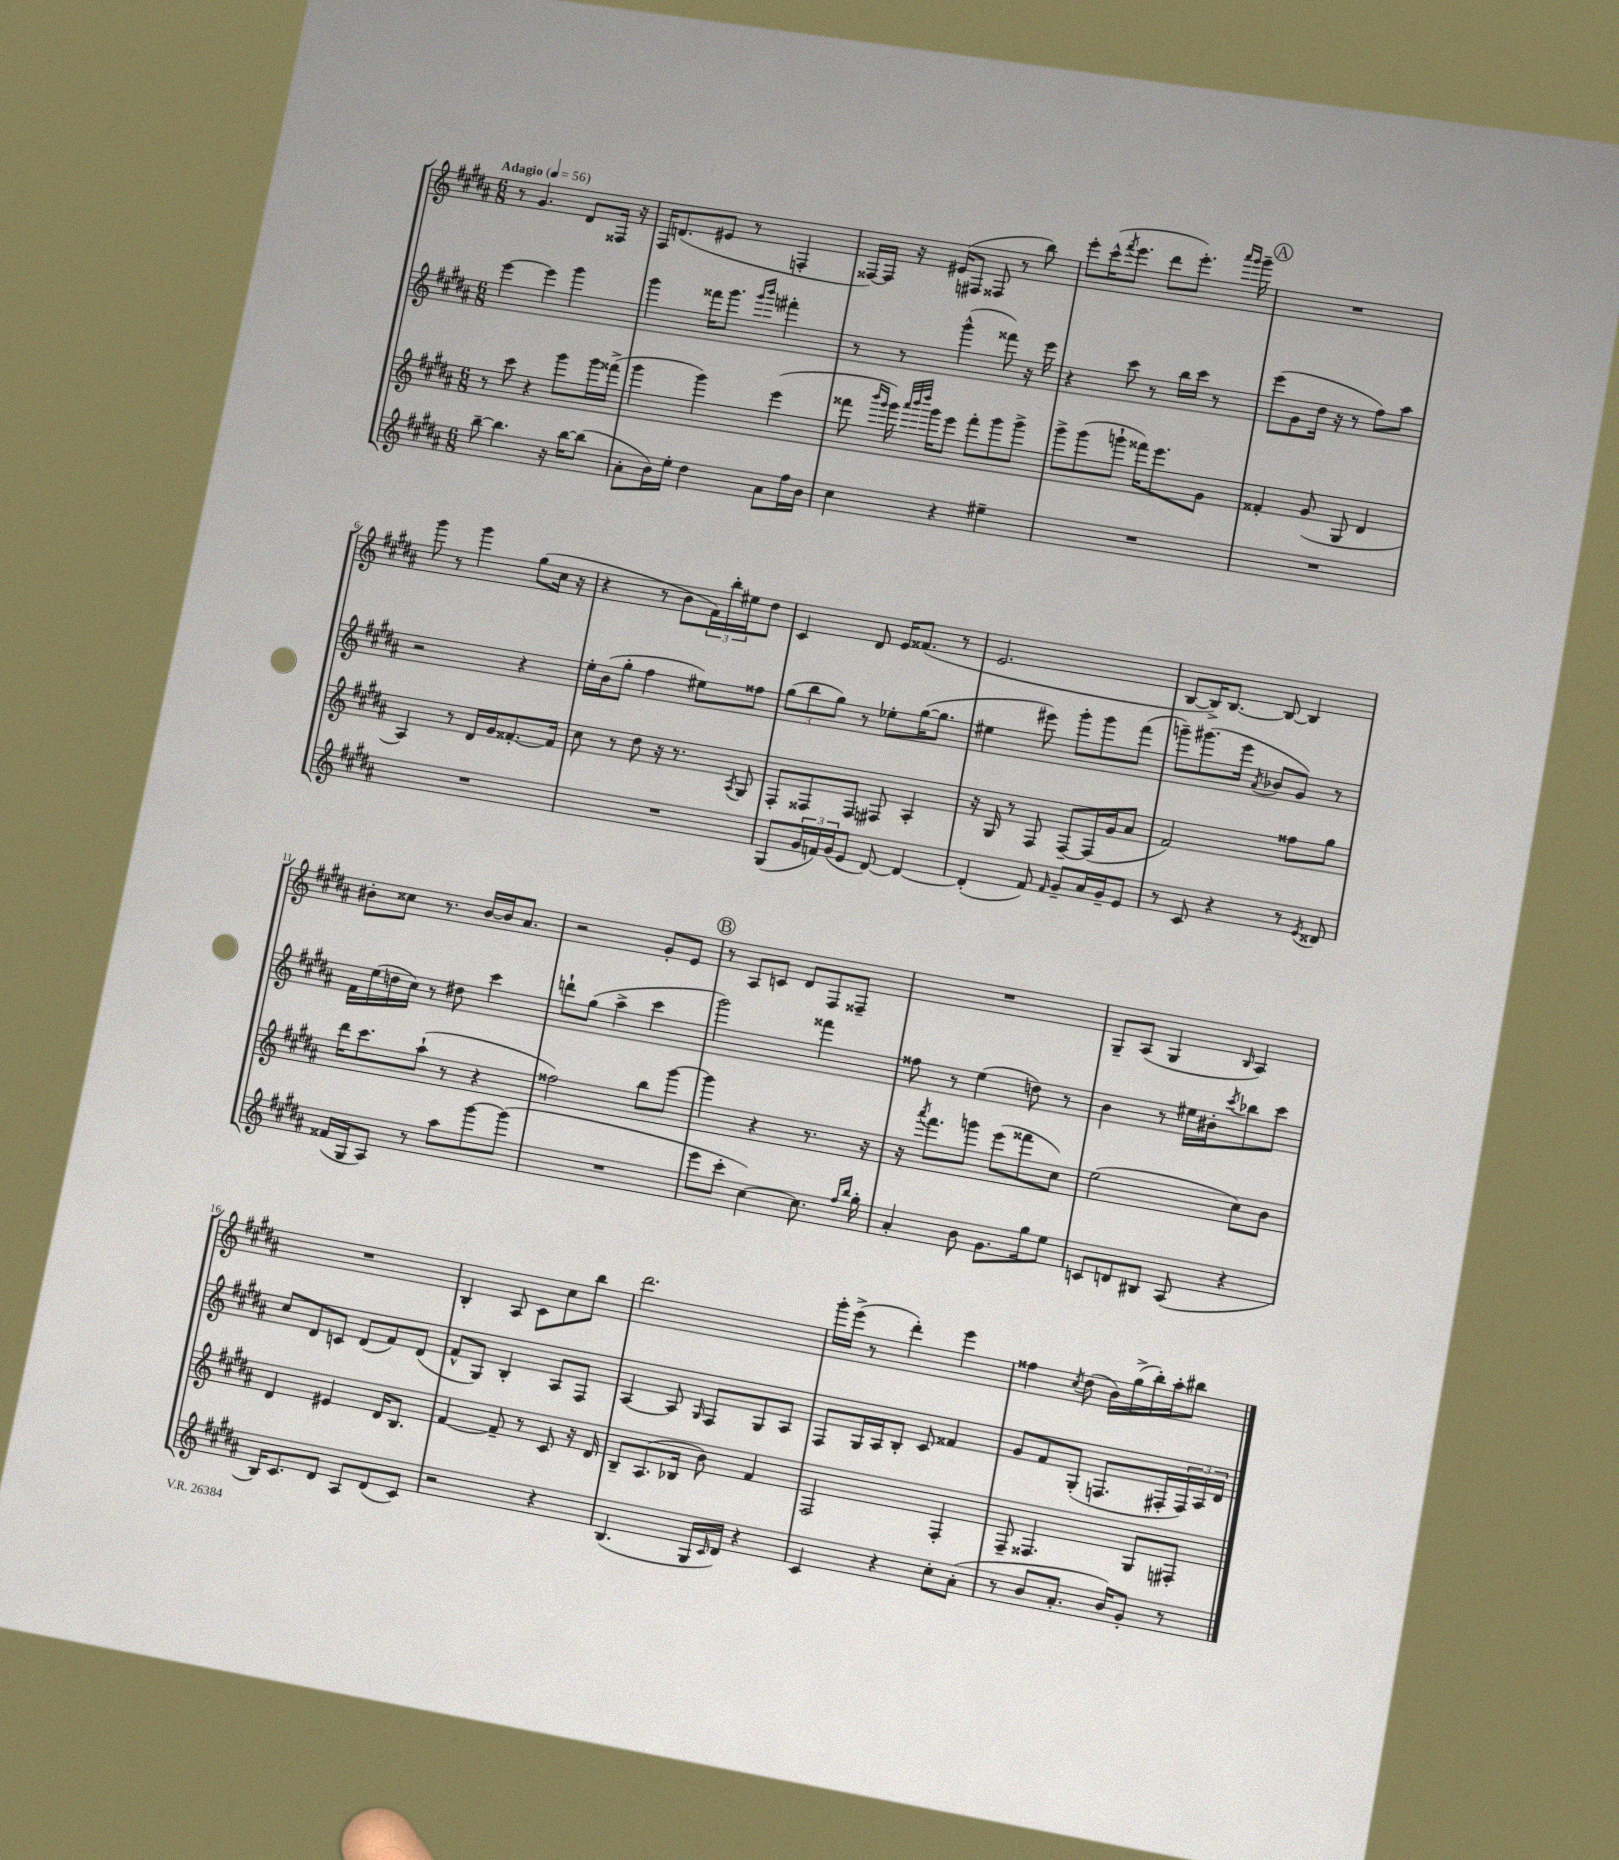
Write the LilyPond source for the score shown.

<<
\new StaffGroup <<
\new Staff = "s0" {
    \clef treble \key b \major \numericTimeSignature \time 6/8 \tempo "Adagio" 4 = 56
    r8 gis'4. dis'8 fisis16 r16 |
    fis16 d'8.( eis'8 r8 f4-. |
    fisis16~) fisis16 r16 eis'16( fis8 fisis8 r8 b''8) |
    e'''8-. cis'''16-^( \acciaccatura { fis'''8 } e'''8. dis'''8 e'''8.-.) \grace { ais'''16 gis'''16 } gis'''16-- |
    \mark \markup { \circle "A" } R2. |
    gis'''8 r8 gis'''4 gis''8( cis''16 r16 |
    r4 r8 b'8 \tuplet 3/2 { fis'16) b''16-. eis''16 } dis''8 |
    cis'4 dis'8 e'16 fisis'8.( r8 |
    e'2. |
    b8~ b16->) b8.~ b8~ b4 |
    bis'8-. cisis''8 r8. bis'16~ bis'16 ais'8. |
    r2 gis'8-. e'8 |
    \mark \markup { \circle "B" } r8 ais8 c'8 dis'8 fis8 fisis8-- |
    R2. |
    gis8-- ais8( gis4 \grace { b16 } ais4) |
    R2. |
    b4-. ais8 cis'8 cis''8 b''8 |
    dis'''2. |
    gis'''16-. e'''16->( r8 dis'''4-.) e'''4 |
    fisis''4 \acciaccatura { cis''8 } dis''8( b'16) gis''16->( b''16-.) ais''16-. bis''8 \bar "|." |
}
\new Staff = "s1" {
    \clef treble \key b \major \numericTimeSignature \time 6/8
    e'''4~ e'''4 gis'''4 |
    gis'''4 fisis'''16 gis'''8. \grace { gis'''16 b'''16 } fis'''4-. |
    r8 r8 gis'''4-^( fisis'''8) r16 e'''16 |
    r4 cis'''8 r8 b''16 cis'''16 r8 |
    \mark \markup { \circle "A" } e'''8( gis'8 dis''16 r16 r8 fis''8) ais''8 |
    r2 r4 |
    e''16-. b'16( gis''8-. fis''4 eis''8) fisis''8 |
    \tuplet 3/2 { gis''8( b''8 gis''8) } r8 ees''8-. gis''16~( gis''8. |
    eis''4 eis'''8) gis'''8-. gis'''8 fis'''8( |
    g'''8--) gis'''8.( e'''16 \acciaccatura { ais'8 } bes'8 gis'8) r8 |
    fis'16 e''16( d''16 cis''16) r8 dis''8 cis'''4 |
    d'''8-! gis''8( ais''4-> cis'''4 |
    \mark \markup { \circle "B" } gis'''2) fisis'''4 |
    fisis''8 r8 e''4( d''8) r8 |
    b'4 r8 eis''16 bis'16-. \acciaccatura { cis'''8 } bes''8 cis'''8 |
    cis''8 dis'8 c'8 dis'8( fis'8) dis'8( |
    fis'8-^ gis8) b4-. ais8 fis8 |
    ais4~ ais8 \grace { gis16 } fis8 gis8 ais8 |
    fis8 gis16 ais16 b8-. cis'8 fisis'4 |
    gis'8 fis'8 gis8-.( f8. fis16-. \tuplet 3/2 { fis16) ais16 dis'16 } \bar "|." |
}
\new Staff = "s2" {
    \clef treble \key b \major \numericTimeSignature \time 6/8
    r8 cis'''8 r4 gis'''8 gis'''16 fisis'''16->( |
    gis'''4 gis'''4) e'''4( |
    fisis'''8 \grace { b'''16 gis'''16 } gis'''16) \grace { ais'''32 b'''32 dis''''32 } gis'''16 e'''8 fisis'''8-. gis'''8 gis'''8-> |
    gis'''8-> gis'''8( g'''8-! fisis'''16) e'''8. gis'8 |
    \mark \markup { \circle "A" } fisis'4-. gis'8( gis8 dis'4 |
    ais4) r8 dis'16 gis'16 fisis'8.~-. fisis'16 |
    cis''8 r8 dis''8 r16 r8. \acciaccatura { ais8 } gis8 |
    fis8-. fisis8 fisis8 fis8 ais4-. |
    r16 gis16 r8 fis8 fis8~-- fis16( gis'16 ais'8 |
    fis'2) fisis''8 gis''8 |
    dis'''16 cis'''8. ais''8-!( r8 r4 |
    fisis''2) b''8 gis'''8~ |
    \mark \markup { \circle "B" } gis'''4 r4 r8. r16 |
    r16 \acciaccatura { ais'''8 } fis'''8. g'''8 e'''8( fisis'''8 cis''8) |
    e''2( cis''8) b'8 |
    dis'4 eis'4 dis'16 b8. |
    fis'4~ fis'8-- r8 cis'8 r16 dis'16 |
    b8-- ais8.( bes16 b'8) fis'4 |
    fis2 fis4-. |
    fis8-- fisis4. gis8 fis8-. \bar "|." |
}
\new Staff = "s3" {
    \clef treble \key b \major \numericTimeSignature \time 6/8
    b''8~-- b''4. r16 b''16~ b''8( |
    ais'8-. b'16) e''16-. dis''4 ais'8 fis''16 b'16 |
    cis''4 r4 eis''4-- |
    R2. |
    \mark \markup { \circle "A" } R2. |
    R2. |
    R2. |
    gis8( \tuplet 3/2 { gis'16 f'16) gis'16( } e'8 dis'8~) dis'4~ |
    dis'4-.( fis'8) \grace { fis'16 } gis'8-- ais'16 gis'16-- e'8 |
    r8 cis'8 r4 r8 \acciaccatura { e'8 } disis'8 |
    fisis'16( gis16 ais8) r8 ais''8 gis'''8~ gis'''8( |
    R2. |
    \mark \markup { \circle "B" } e'''8 cis'''8-. cis''4~) cis''8. \grace { fis''16 b''16 } gis''16-. |
    ais'4-. b'8 gis'8. gis''16 e''8 |
    c'8 d'8 bis8 ais8( r4 |
    b16) cis'8. dis'8 ais8 dis'8( cis'8) |
    r2 r4 |
    b4.( gis16 \grace { cis'16 } dis'16) r4 |
    cis'4 r4 cis''8-. ais'8-.( |
    r8 b'8 ais'8.-. b'16) gis'8-. r8 \bar "|." |
}
>>
>>
